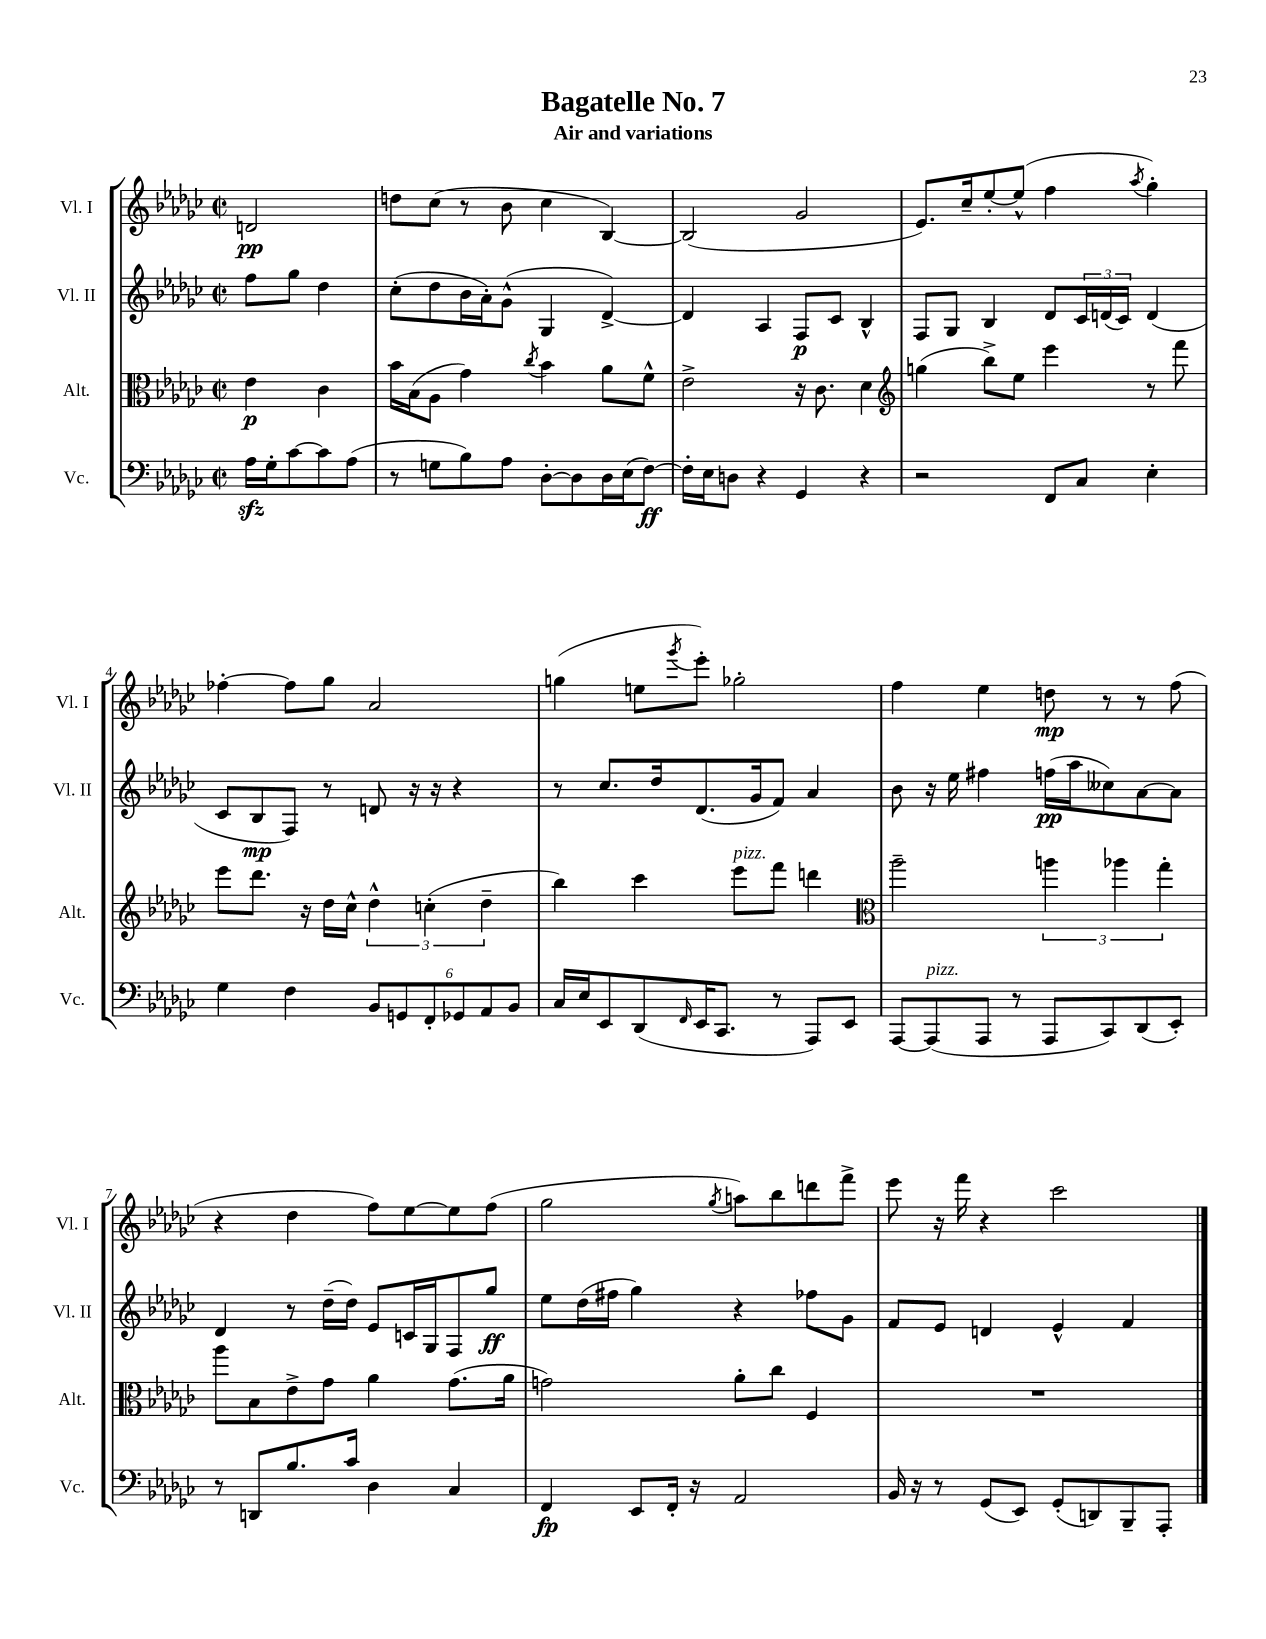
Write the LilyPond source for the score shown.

\header { title = "Bagatelle No. 7" subtitle = "Air and variations" }
<<
\new StaffGroup <<
\new Staff = "s0" \with { instrumentName = "Vl. I" shortInstrumentName = "Vl. I" } {
    \clef treble \key ges \major \defaultTimeSignature \time 2/2 \partial 2
    d'2\pp |
    d''8 ces''8( r8 bes'8 ces''4 bes4~) |
    bes2( ges'2 |
    ees'8.) ces''16-- ees''8~-. ees''8-^( f''4 \acciaccatura { aes''8 } ges''4-.) |
    fes''4~-. fes''8 ges''8 aes'2 |
    g''4( e''8 \acciaccatura { ges'''8 } ees'''8-.) ges''2-. |
    f''4 ees''4 d''8\mp r8 r8 f''8( |
    r4 des''4 f''8) ees''8~ ees''8 f''8( |
    ges''2 \acciaccatura { ges''8 } a''8) bes''8 d'''8 f'''8-> |
    ees'''8 r16 f'''16 r4 ces'''2 \bar "|." |
}
\new Staff = "s1" \with { instrumentName = "Vl. II" shortInstrumentName = "Vl. II" } {
    \clef treble \key ges \major \defaultTimeSignature \time 2/2 \partial 2
    f''8 ges''8 des''4 |
    ces''8-.( des''8 bes'16 aes'16-.) ges'8-^( ges4 des'4~->) |
    des'4 aes4 f8\p ces'8 bes4-^ |
    f8 ges8 bes4 des'8 \tuplet 3/2 { ces'16 d'16( ces'16) } d'4( |
    ces'8 bes8\mp f8) r8 d'8 r16 r16 r4 |
    r8 ces''8. des''16 des'8.( ges'16 f'8) aes'4 |
    bes'8 r16 ees''16 fis''4 f''16\pp( aes''16 ceses''8) aes'8~ aes'8 |
    des'4 r8 des''16--( des''16) ees'8 c'16 ges16 f8 ges''8\ff |
    ees''8 des''16( fis''16 ges''4) r4 fes''8 ges'8 |
    f'8 ees'8 d'4 ees'4-^ f'4 \bar "|." |
}
\new Staff = "s2" \with { instrumentName = "Alt." shortInstrumentName = "Alt." } {
    \clef alto \key ges \major \defaultTimeSignature \time 2/2 \partial 2
    ees'4\p ces'4 |
    bes'16 bes16( aes8 ges'4) \acciaccatura { ces''8 } bes'4 aes'8 f'8-^ |
    ees'2-> r16 ces'8. des'4 |
    \clef treble g''4( bes''8->) ees''8 ees'''4 r8 f'''8 |
    ees'''8 des'''8. r16 des''16 ces''16-^ \tuplet 3/2 { des''4-^ c''4-.( des''4-- } |
    bes''4) ces'''4 ees'''8^\markup { \italic "pizz." } f'''8 d'''4 |
    \clef alto aes''2-- \tuplet 3/2 { a''4 aes''4 ges''4-. } |
    aes''8 bes8 ees'8-> ges'8 aes'4 ges'8.( aes'16 |
    g'2) aes'8-. ces''8 f4 |
    R1 \bar "|." |
}
\new Staff = "s3" \with { instrumentName = "Vc." shortInstrumentName = "Vc." } {
    \clef bass \key ges \major \defaultTimeSignature \time 2/2 \partial 2
    aes16\sfz ges16-. ces'8~ ces'8 aes8( |
    r8 g8 bes8) aes8 des8~-. des8 des16 ees16( f8~\ff) |
    f16-. ees16 d8 r4 ges,4 r4 |
    r2 f,8 ces8 ees4-. |
    ges4 f4 \tuplet 6/4 { bes,8 g,8 f,8-. ges,8 aes,8 bes,8 } |
    ces16 ees16 ees,8 des,8( \grace { f,16 } ees,16 ces,8. r8 aes,,8) ees,8 |
    aes,,8~ aes,,8^\markup { \italic "pizz." }( aes,,8 r8 aes,,8 ces,8) des,8( ees,8-.) |
    r8 d,8 bes8. ces'16 des4 ces4 |
    f,4\fp ees,8 f,16-. r16 aes,2 |
    bes,16 r16 r8 ges,8( ees,8) ges,8-.( d,8) bes,,8-- aes,,8-. \bar "|." |
}
>>
>>
